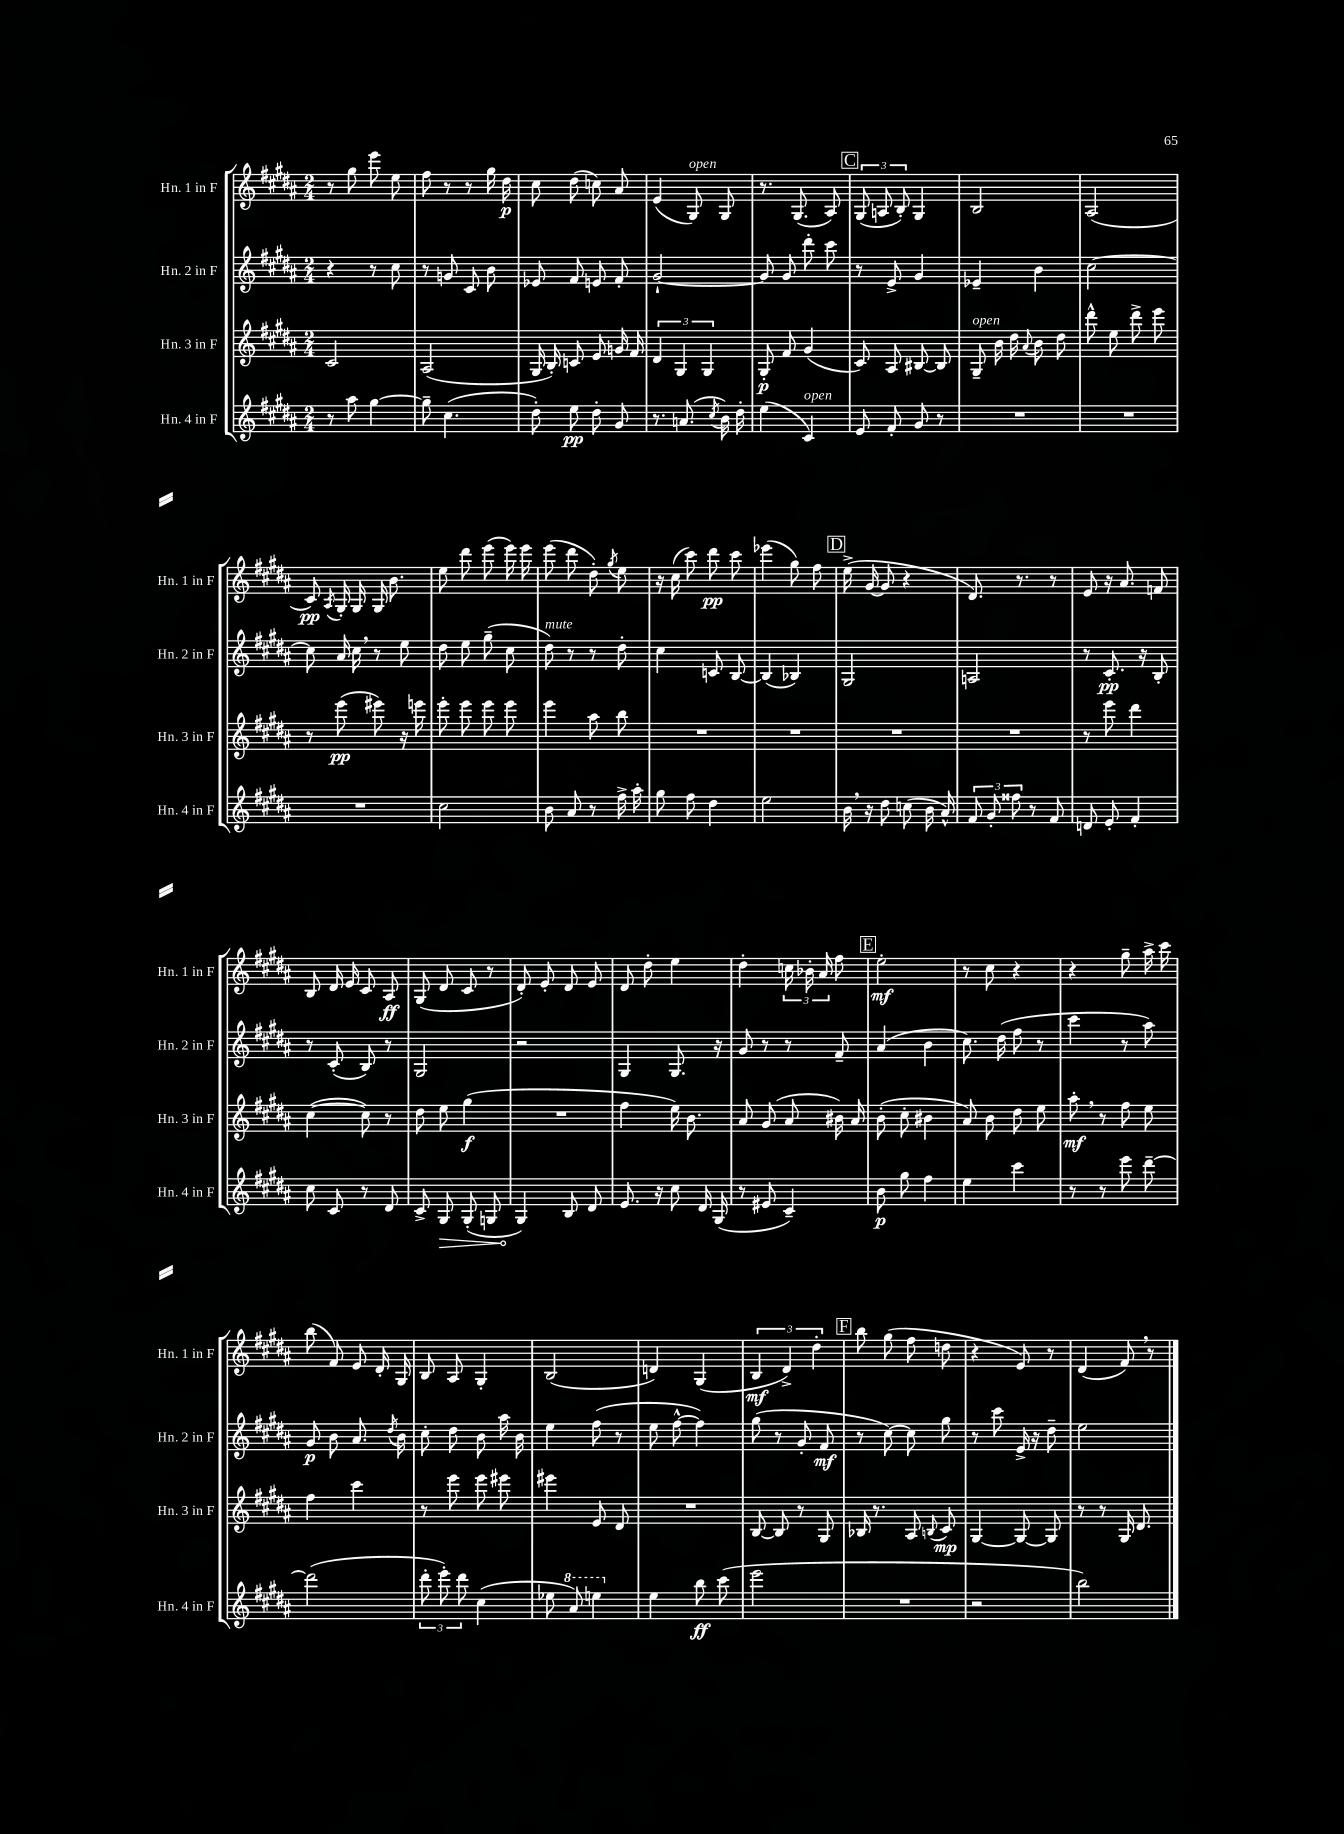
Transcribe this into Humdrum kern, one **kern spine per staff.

**kern	**kern	**kern	**kern
*staff4	*staff3	*staff2	*staff1
*clefG2	*clefG2	*clefG2	*clefG2
*k[f#c#g#d#a#]	*k[f#c#g#d#a#]	*k[f#c#g#d#a#]	*k[f#c#g#d#a#]
*M2/4	*M2/4	*M2/4	*M2/4
8r	2c#	4r	8r
8aa#	.	.	8gg#
[4gg#	.	8r	8eee
.	.	8cc#	8ee
=	=	=	=
8gg#~]	(2A#	8r	8ff#
(4.cc#	.	8g	8r
.	.	8c#	8r
.	.	8b	16gg#
.	.	.	16dd#
=	=	=	=
8dd#')	16G#	8e-	8cc#
.	16B')	.	.
8ee	8c	8f#	(8dd#
8dd#'	8e	8e	8cc)
8g#	16g	8f#'	8a#
.	16f#	.	.
=	=	=	=
8.r	6d#	[2g#`	(4e
.	6G#	.	.
(8.a	.	.	.
.	.	.	8G#)
.	6G#	.	.
8qcc#	.	.	.
16b)	.	.	8G#
16dd#'	.	.	.
=	=	=	=
(4ee	8G#'	8g#]	8.r
.	8f#	8g#	.
.	.	.	(8.G#
4c#)	(4g#	8ddd#'	.
.	.	8ccc#	8A#)
=	=	=	=
8e	8c#)	8r	(12G#
.	.	.	12A
8f#'	8A#	8e^	.
.	.	.	12B')
8g#	[8B#	4g#	4G#
8r	8B#]	.	.
=	=	=	=
2r	8G#~	4e-~	2B
.	16b	.	.
.	16dd#	.	.
.	8qqa#	.	.
.	8b	4b	.
.	8dd#	.	.
=	=	=	=
2r	8ddd#^^	[2cc#	(2A#
.	8ee	.	.
.	8ddd#^	.	.
.	8eee	.	.
=	=	=	=
2r	8r	8cc#]	8c#)
.	.	.	8qA#
.	(8eee	16a#	16G#'
.	.	16cc#	16G#
.	8eee#)	8r	16G#
.	.	.	8.b
.	16r	8ee	.
.	16eee	.	.
=	=	=	=
2cc#	8eee'	8dd#	8ee
.	8eee	8ee	8ddd#
.	8eee	(8gg#~	(8eee
.	8eee	8cc#	16eee)
.	.	.	16eee
=	=	=	=
8b	4eee	8dd#)	(8eee
8a#	.	8r	8ddd#
8r	8aa#	8r	8dd#')
.	.	.	8qgg#
16ff#^	8bb	8dd#'	8ee
16aa#'	.	.	.
=	=	=	=
8gg#	2r	4cc#	16r
.	.	.	(16cc#
8ff#	.	.	8ccc#)
4dd#	.	8c	8ddd#
.	.	[8B	8ccc#
=	=	=	=
2ee	2r	(4B]	(4eee-
.	.	4B-)	8gg#)
.	.	.	8ff#
=	=	=	=
16b	2r	2G#	(16ee^
16r	.	.	[16g#
8dd#	.	.	8g#]
(8cc	.	.	4r
16b	.	.	.
16a#^^)	.	.	.
=	=	=	=
12f#	2r	2A	8.d#)
12g#'	.	.	.
12ff##	.	.	.
.	.	.	8.r
8r	.	.	.
8f#	.	.	8r
=	=	=	=
8d	8r	8r	8e
8e'	8eee	8.c#'	16r
.	.	.	8.a#
4f#'	4ddd#	.	.
.	.	16r	.
.	.	8B'	8f
=	=	=	=
8cc#	([4cc#	8r	8B
8c#	.	(8c#'	16d#
.	.	.	16e
8r	8cc#])	8B)	8c#
8d#	8r	8r	8A#
=	=	=	=
8c#^	8dd#	2G#	(8G#
8G#	8ee	.	8d#
(8G#'	(4gg#	.	8c#
8G	.	.	8r
=	=	=	=
4G#)	2r	2r	8d#')
.	.	.	8e'
8B	.	.	8d#
8d#	.	.	8e
=	=	=	=
8.e	4ff#	4G#	8d#
.	.	.	8dd#'
16r	.	.	.
8cc#	16ee)	8.G#	4ee
.	8.b	.	.
16d#	.	.	.
(16G#	.	16r	.
=	=	=	=
8r	8a#	8g#	4dd#'
8e#	(8g#	8r	.
4c#~)	8a#	8r	24cc
.	.	.	24b-'
.	.	.	24a#
.	16b#)	8f#~	8ff#
.	16a#	.	.
=	=	=	=
8b	(8b'	(4a#	2ee'
8gg#	8cc#'	.	.
4ff#	4b#	4b	.
=	=	=	=
4ee	8a#)	8.cc#)	8r
.	8b	.	8cc#
.	.	(16dd#	.
4ccc#	8dd#	8ff#	4r
.	8ee	8r	.
=	=	=	=
8r	8aa#'	4ccc#	4r
8r	8r	.	.
8eee	8ff#	8r	8gg#~
[8ddd#~	8ee	8aa#)	16aa#^
.	.	.	16ccc#
=	=	=	=
(2ddd#]	4ff#	8g#	(8bb
.	.	8b	8f#)
.	4ccc#	8.a#	8e
.	.	.	16d#'
.	.	8qdd#	.
.	.	16b	16G#
=	=	=	=
12ddd#'	8r	8cc#'	8B
12eee')	.	.	.
.	8eee	8dd#	8A#
12ddd#	.	.	.
(4cc#	8eee	8b	4G#'
.	8eee#	16aa#	.
.	.	16b	.
=	=	=	=
8ee-	4eee#	4ee	(2B
8aa#)	.	.	.
4eee	8e	(8ff#	.
.	8d#	8r	.
=	=	=	=
4ee	2r	8ee	4d)
.	.	[8ff#^^	.
8bb	.	4ff#])	(4G#
(8ccc#	.	.	.
=	=	=	=
2eee	[8B	(8gg#	6B
.	8B]	8r	.
.	.	.	6d#^)
.	8r	8g#'	.
.	.	.	6dd#'
.	8G#	8f#	.
=	=	=	=
2r	16B-	8r	8bb
.	8.r	.	.
.	.	[8cc#)	(8gg#
.	8A#	8cc#]	8ff#
.	8qqB	.	.
.	8c#	8gg#	8dd
=	=	=	=
2r	[4G#	8r	4r
.	.	8ccc#	.
.	8G#_	16e^	8e)
.	.	16r	.
.	8G#]	8dd#~	8r
=	=	=	=
2bb)	8r	2ee	(4d#
.	8r	.	.
.	16G#	.	8f#)
.	8.d#	.	.
.	.	.	8r
==	==	==	==
*-	*-	*-	*-
